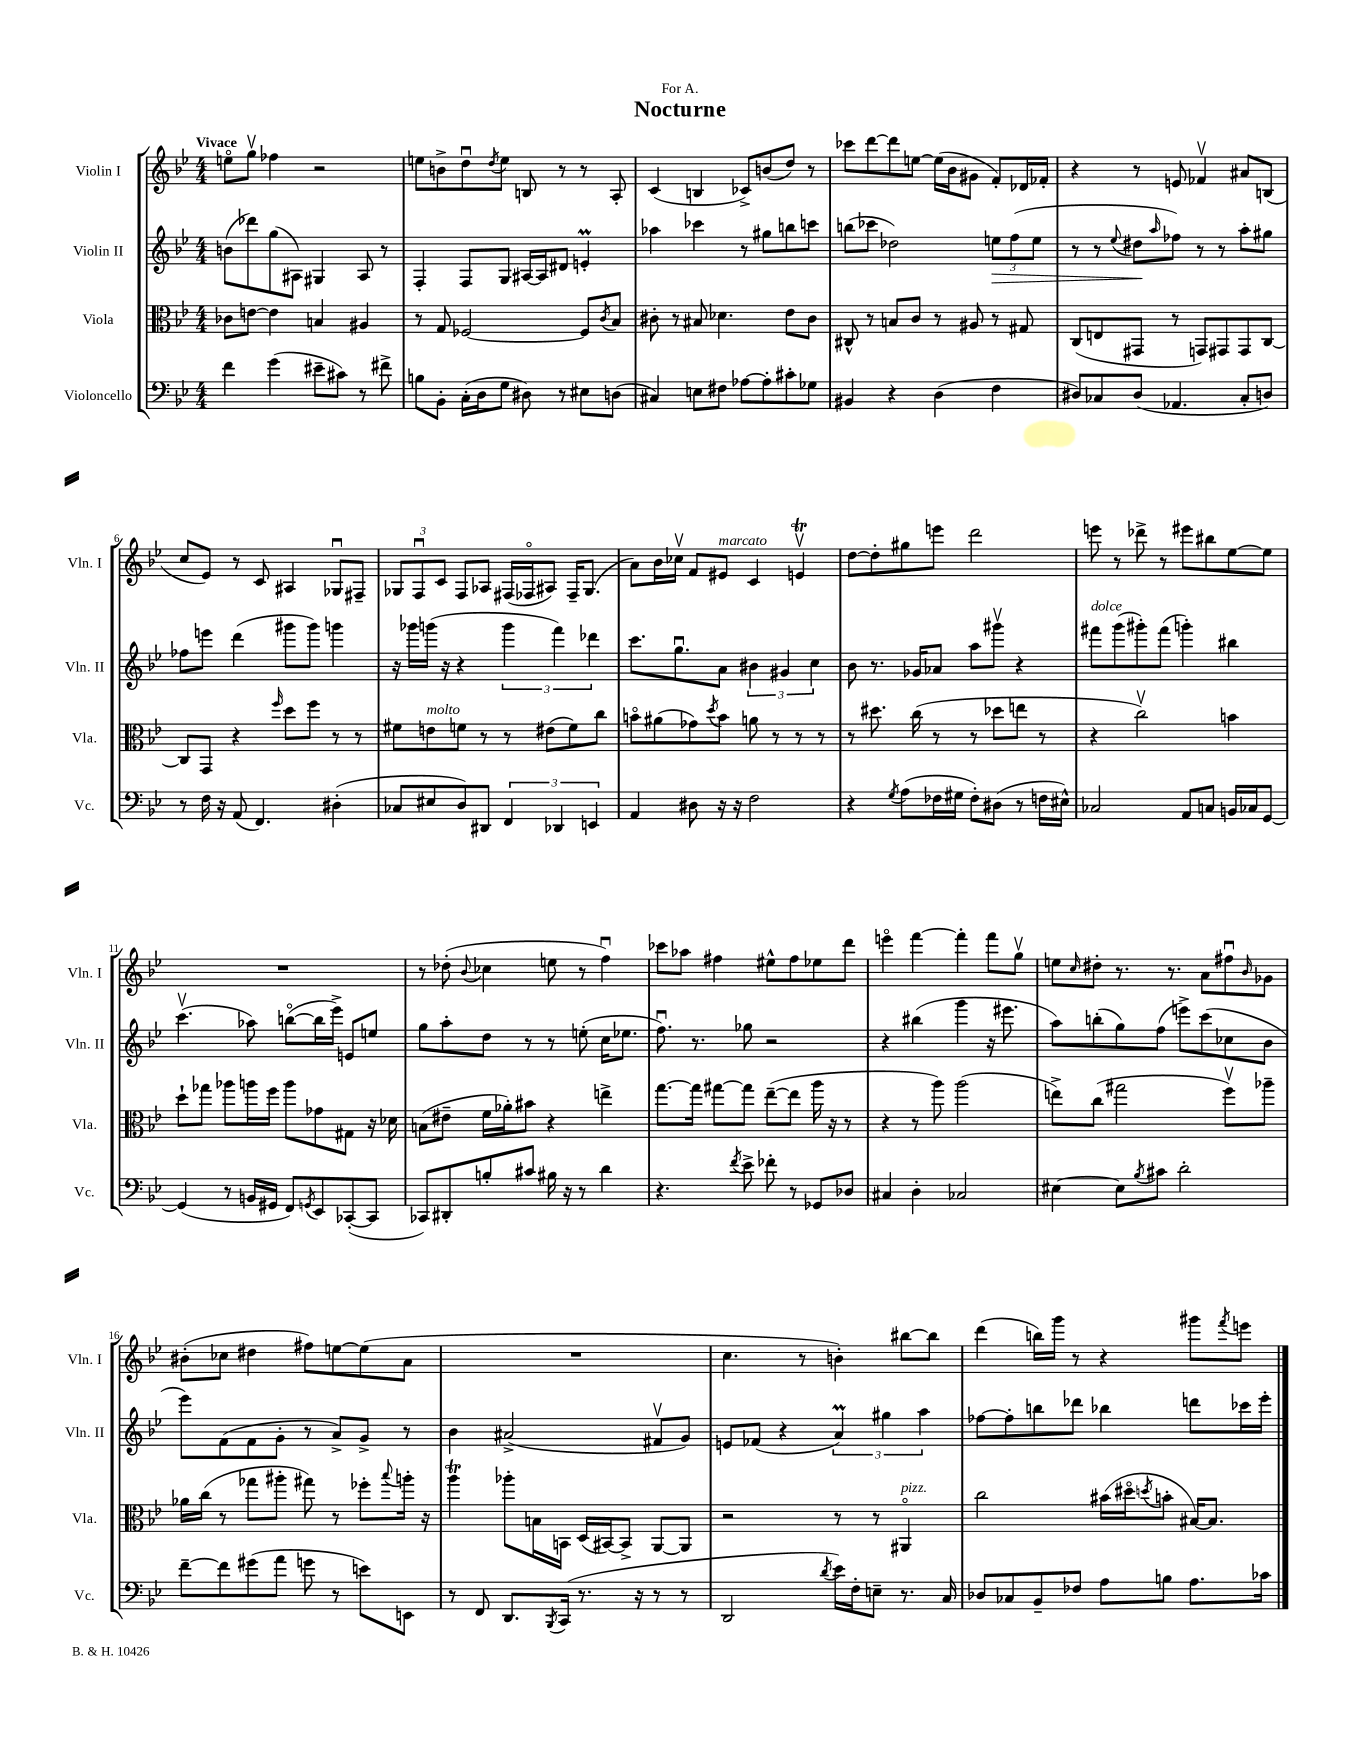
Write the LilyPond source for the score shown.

\header { title = "Nocturne" dedication = "For A." }
<<
\new StaffGroup <<
\new Staff = "s0" \with { instrumentName = "Violin I" shortInstrumentName = "Vln. I" } {
    \clef treble \key bes \major \numericTimeSignature \time 4/4 \tempo "Vivace"
    e''8\flageolet g''8\upbow fes''4 r2 |
    e''8 b'8-> d''8\downbow \acciaccatura { d''8 } e''8 b8 r8 r8 a8-. |
    c'4( b4 ces'8->) b'8( d''8) r8 |
    ces'''8 d'''8~ d'''8 e''8~ e''16( bes'16 gis'8 f'8-.) des'16 fes'16-. |
    r4 r8 e'8 fes'4\upbow ais'8 b8( |
    c''8 ees'8) r8 c'8 ais4 ges8\downbow fis8-- |
    \tuplet 3/2 { ges8 f8\downbow c'8 } f8 aes8 fis16( fes16\flageolet ais8) fes16-- ges8.( |
    a'8) bes'16 ces''16\upbow f'8 eis'8^\markup { \italic "marcato" } c'4 e'4\upbow\trill |
    d''8~ d''8-. gis''8 e'''8 d'''2 |
    e'''8 r8 des'''8-> r8 eis'''8 bis''8 ees''8~ ees''8 |
    R1 |
    r8 des''8-.( \appoggiatura { bes'8 } ces''4 e''8 r8 f''4\downbow) |
    ces'''8 aes''8 fis''4 eis''8-^ fis''8 ees''8 d'''8 |
    e'''4\flageolet f'''4~ f'''4-. f'''8 g''8\upbow |
    e''8 \grace { c''16 } dis''8-. r8. r8. a'8 fis''8\downbow \grace { bes'16 } ges'8 |
    bis'8-.( ces''8 dis''4 fis''8) e''8~ e''8( a'8 |
    R1 |
    c''4. r8 b'4-.) bis''8~ bis''8 |
    d'''4( b''16) g'''16 r8 r4 gis'''8 \acciaccatura { f'''8 } e'''8 \bar "|." |
}
\new Staff = "s1" \with { instrumentName = "Violin II" shortInstrumentName = "Vln. II" } {
    \clef treble \key bes \major \numericTimeSignature \time 4/4
    b'8( des'''8) g''8( ais8) gis4 ais8 r8 |
    f4-. f8 g8 ais16~ ais16 dis'8 e'4-.\prall |
    aes''4 ces'''4 r8 gis''8 b''8 c'''8 |
    b''8( ces'''8 des''2) \tuplet 3/2 { e''8\> f''8( e''8 } |
    r8 r8 \appoggiatura { ees''8 } dis''8\! \grace { a''16 } fes''8) r8 r8 a''8-. gis''8 |
    fes''8 e'''8 d'''4( gis'''8 gis'''8) g'''4 |
    r16 ges'''16 g'''16( r16 r4 \tuplet 3/2 { g'''4 f'''4) des'''4 } |
    c'''8. g''8.\downbow a'8 \tuplet 3/2 { bis'4 gis'4 c''4 } |
    bes'8 r8. ges'16 aes'8 a''8 gis'''8\upbow r4 |
    fis'''8^\markup { \italic "dolce" } g'''8( gis'''8-.) fis'''8( g'''4-.) bis''4 |
    c'''4.\upbow( aes''8) b''8~\flageolet( b''16 ees'''16->) e'8 e''8 |
    g''8 a''8-. d''8 r8 r8 e''8-.( c''16 ees''8. |
    f''8.\downbow) r8. ges''8 r2 |
    r4 bis''4( g'''4 r16 eis'''8. |
    a''8) b''8-.( g''8) f''8( e'''8->) c'''8( ces''8 bes'8 |
    ees'''8) f'8( f'8 g'8-. r8 a'8->) g'8-> r8 |
    bes'4 ais'2->( fis'8\upbow g'8) |
    e'8 fes'8( r4 \tuplet 3/2 { a'4\prall) gis''4 a''4 } |
    fes''8~ fes''8-. b''8 des'''8 bes''4 d'''8 ces'''16 ees'''16-. \bar "|." |
}
\new Staff = "s2" \with { instrumentName = "Viola" shortInstrumentName = "Vla." } {
    \clef alto \key bes \major \numericTimeSignature \time 4/4
    ces'8 e'8~ e'4 b4 ais4 |
    r8 g8 fes2~ fes8 \acciaccatura { c'8 } bes8 |
    cis'8-. r8 bis8 des'4. ees'8 cis'8 |
    cis8-^ r8 b8 c'8 r8 ais8 r8 gis8 |
    c8( e8 gis,8 r8 g,8) gis,8 gis,8 c8~ |
    c8 g,8 r4 \grace { f''16 } d''8 f''8 r8 r8 |
    fis'8 e'8^\markup { \italic "molto" } f'8 r8 r8 eis'8( f'8) c''8 |
    b'8\flageolet ais'8( ges'8) \acciaccatura { d''8 } b'8 a'8 r8 r8 r8 |
    r8 dis''8. c''16( r8 r8 des''8 e''8 r8 |
    r4 c''2\upbow) b'4 |
    d''8-! ges''8 aes''8 a''16 f''16 a''8 ges'8 gis8 r16 des'16 |
    b8( eis'8-- f'16 aes'16-.) bis'8 r4 e''4-> |
    g''8.~ g''16 gis''8~ gis''8 ees''8~--( ees''8 a''16 r16 r8 |
    r4 r8 a''8) a''2( |
    e''8->) c''8( gis''2 f''8\upbow) aes''8-- |
    aes'16 c''16( r8 ges''8 ais''8-. gis''8) r8 fes''8-. \appoggiatura { bes''8 } a''16-. r16 |
    a''4\trill aes''8-. b16 b,16 d16( bis,16~) bis,8-> a,8~ a,8 |
    r2 r8 r8 ais,4\flageolet^\markup { \italic "pizz." } |
    c''2 bis'16( dis''16\flageolet \acciaccatura { d''8 } b'8-. bis16~) bis8. \bar "|." |
}
\new Staff = "s3" \with { instrumentName = "Violoncello" shortInstrumentName = "Vc." } {
    \clef bass \key bes \major \numericTimeSignature \time 4/4
    f'4 g'4( eis'8-- cis'8) r8 fis'8-> |
    b8 bes,8-. c16-.( d16 g8 dis8) r8 eis8 d8( |
    cis4) e8 fis8 aes8~ aes8-. cis'8-. ges8 |
    bis,4 r4 d4( f4 |
    dis8) ces8 dis8( aes,4. ces8-. d8) |
    r8 f16 r16 a,8( f,4.) dis4-.( |
    ces8 eis8 d8) dis,8 \tuplet 3/2 { f,4 des,4 e,4 } |
    a,4 dis8 r16 r16 f2 |
    r4 \acciaccatura { g8 } a8( fes16 gis16 fes8-.) dis8( r8 f16 eis16-^) |
    ces2 a,8 c8 b,16 ces16 g,8~ |
    g,4( r8 b,16 gis,16 f,8) \acciaccatura { g,8 } ees,8 ces,8~-.( ces,8 |
    ces,8) dis,8-. b8-. cis'8 bis16 r16 r8 d'4 |
    r4. \acciaccatura { f'8 } ees'8-> fes'8-. r8 ges,8 des8 |
    cis4 d4-. ces2 |
    eis4~ eis8 \acciaccatura { bes8 } cis'8 d'2-. |
    f'8~-- f'8 gis'8( a'8 g'8 r8 e'8) e,8 |
    r8 f,8 d,8. \acciaccatura { bes,,8 } c,16( r8. r16 r8 r8 |
    d,2 \acciaccatura { d'8 } ees'16) f16-. e8-- r8. c16 |
    des8 ces8 bes,8-- fes8 a8 b8 a8. ces'16 \bar "|." |
}
>>
>>
